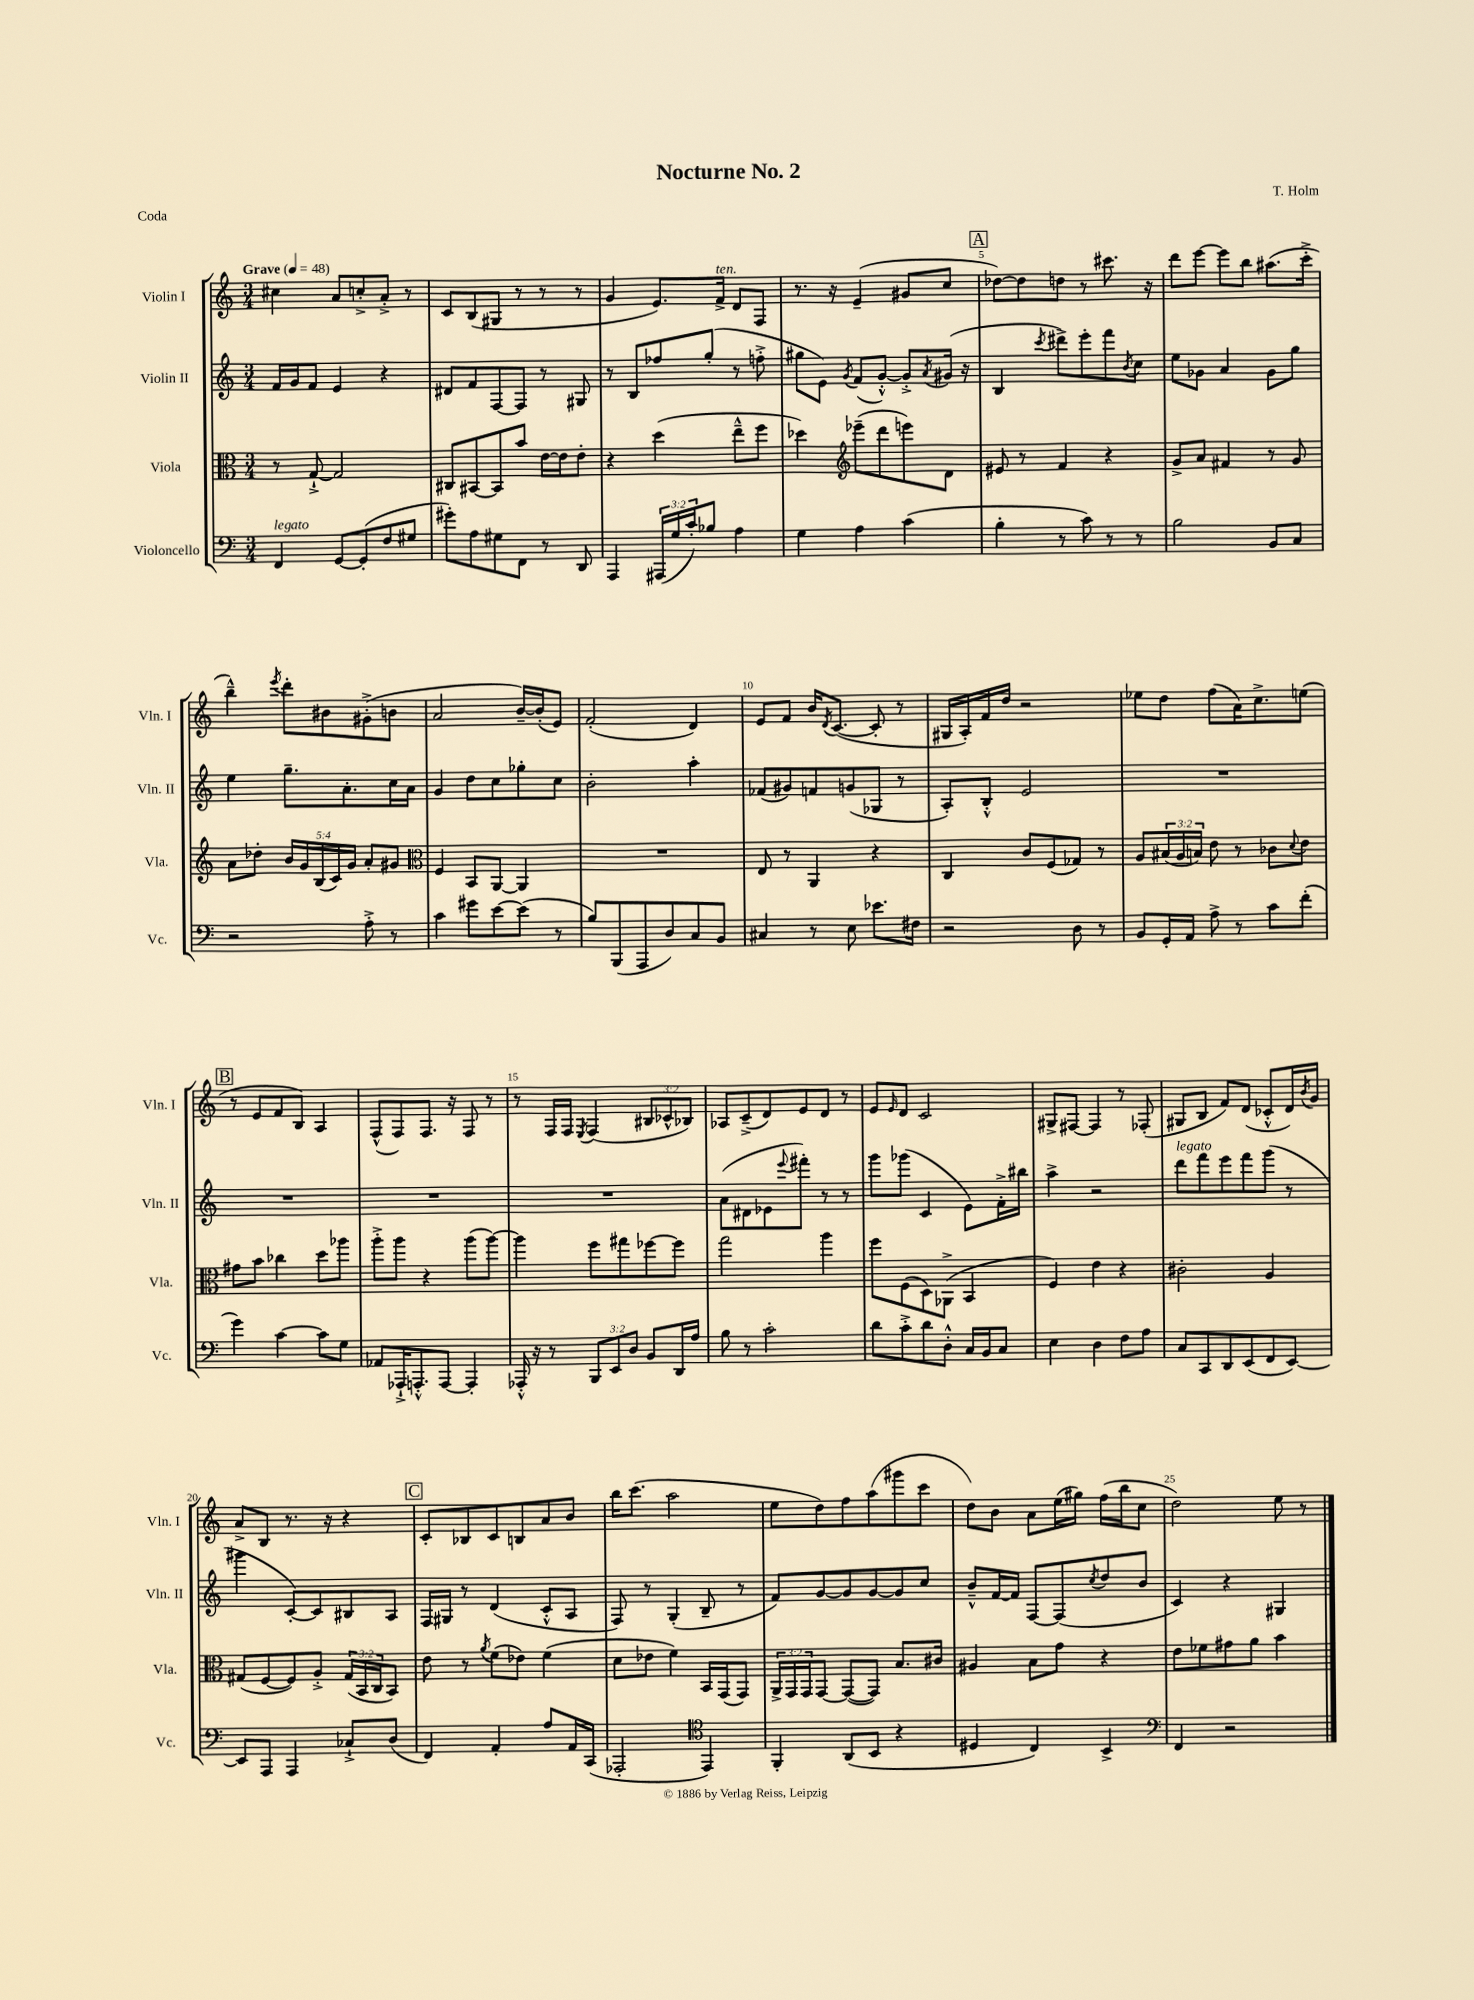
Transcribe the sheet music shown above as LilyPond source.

\header { title = "Nocturne No. 2" composer = "T. Holm" piece = "Coda" }
<<
\new StaffGroup <<
\new Staff = "s0" \with { instrumentName = "Violin I" shortInstrumentName = "Vln. I" } {
    \clef treble \key c \major \numericTimeSignature \time 3/4 \override Staff.TupletNumber.text = #tuplet-number::calc-fraction-text \tempo "Grave" 4 = 48
    cis''4 a'8 c''8-.-> a'8-.-> r8 |
    c'8 b8( gis8 r8 r8 r8 |
    g'4 e'8.) f'16->^\markup { \italic "ten." } d'8 f8 |
    r8. r16 e'4--( gis'8 c''8 |
    \mark \markup { \box "A" } des''8~) des''8 d''8 r8 cis'''8. r16 |
    d'''8 e'''8~ e'''8 b''8 ais''8.( c'''16-.-> |
    b''4---^) \acciaccatura { e'''8 } d'''8-. bis'8 gis'8-.->( b'8 |
    a'2 b'16~--) b'16-.( e'8) |
    f'2-.( d'4) |
    e'8 f'8 b'16 \acciaccatura { d'8 } c'8.~( c'8-. r8 |
    gis16 a16-.) f'16 d''16 r2 |
    ees''8 d''8 f''8( a'16) c''8.-> e''8( |
    \mark \markup { \box "B" } r8 e'8 f'8 b8) a4 |
    f8-^( f8) f8. r16 f8 r8 |
    r8 f16 f16 \acciaccatura { e8 } f4( \tuplet 3/2 { bis8 ces'8-^ bes8) } |
    aes8 c'8--->( d'8) e'8 d'8 r8 |
    e'8 \grace { e'16 } d'8 c'2 |
    gis8-> fis8~ fis4 r8 fes8-.( |
    gis8 b8 f'8) d'8( ces'8-.-^ d'16) \acciaccatura { b'8 } g'16 |
    a'8-> b8 r8. r16 r4 |
    \mark \markup { \box "C" } c'8-. bes8 c'8 b8 a'8 b'8 |
    b''16 c'''8.( a''2 |
    e''8 d''8) f''8 a''8( gis'''8 c'''8 |
    d''8) b'8 a'8 e''16( gis''16) f''16( b''16 c''8 |
    d''2) e''8 r8 \bar "|." |
}
\new Staff = "s1" \with { instrumentName = "Violin II" shortInstrumentName = "Vln. II" } {
    \clef treble \key c \major \numericTimeSignature \time 3/4
    f'16 g'16 f'8 e'4 r4 |
    dis'8 f'8 f8~ f8 r8 gis8 |
    r8 b8 fes''8 g''8-.( r8 f''8-.-> |
    gis''8 e'8) \acciaccatura { g'8 } f'8( g'8~-.-^) g'8-.-> \acciaccatura { a'8 } gis'16( r16 |
    \mark \markup { \box "A" } b4 \acciaccatura { c'''8 } dis'''8->) e'''8-. f'''8 \acciaccatura { b'8 } c''8 |
    e''8 ges'8 a'4 ges'8 g''8 |
    e''4 g''8.-- a'8.-. c''16 a'16 |
    g'4 d''8 c''8 ges''8-. c''8 |
    b'2-. a''4-. |
    fes'8( gis'8) f'8 g'8( ges8 r8 |
    a8-.) b8-.-^ e'2 |
    R2. |
    \mark \markup { \box "B" } R2. |
    R2. |
    R2. |
    a'8( dis'8 ees'8 \appoggiatura { e'''8 } fis'''8-.) r8 r8 |
    g'''8 ges'''8( c'4 e'8) f'16-.-> bis''16 |
    a''4-> r2 |
    d'''8^\markup { \italic "legato" } f'''8 e'''8 f'''8 g'''8( r8 |
    gis'''4 c'8~-.) c'8 bis8 a8 |
    \mark \markup { \box "C" } f16 gis16 r8 d'4( c'8-.-^ a8 |
    f8) r8 g4-.( b8-- r8 |
    f'8) g'8~ g'8 g'8~ g'8 c''8 |
    b'8---^ f'16~ f'16 f8~ f8( \acciaccatura { c''8 } d''8 b'8 |
    c'4) r4 gis4 \bar "|." |
}
\new Staff = "s2" \with { instrumentName = "Viola" shortInstrumentName = "Vla." } {
    \clef alto \key c \major \numericTimeSignature \time 3/4 \override Staff.TupletNumber.text = #tuplet-number::calc-fraction-text
    r8 g8~-!-> g2 |
    cis8 bis,8~ bis,8 b'8 e'16~ e'16 e'8-. |
    r4 d''4( e''8---^ f''8 |
    des''4) \clef treble ees'''8--( d'''8 e'''8) d'8 |
    \mark \markup { \box "A" } eis'8 r8 f'4 r4 |
    g'8-> a'8 fis'4 r8 g'8 |
    a'8 des''8-. \tuplet 5/4 { b'16 g'16 b16( c'16) g'16 } a'8-. gis'8 |
    \clef alto f4 b,8 a,8~ a,4 |
    R2. |
    e8 r8 a,4 r4 |
    c4 c'8 f8( ges8) r8 |
    a8 \tuplet 3/2 { bis16( a16 b16) } e'8 r8 ces'8 \appoggiatura { d'8 } e'8 |
    \mark \markup { \box "B" } gis'8 b'8 ces''4 d''8 aes''8 |
    a''8-.-> a''8 r4 a''8( a''8~) |
    a''4 f''8 gis''8 fes''8~ fes''8 |
    g''2 a''4 |
    f''8 f8( d8) aes,8->( b,4 |
    f4) e'4 r4 |
    cis'2-. a4 |
    gis8( f8~ f8) a8-.-> \tuplet 3/2 { gis16( b,16 c16 } b,8) |
    \mark \markup { \box "C" } e'8 r8 \acciaccatura { a'8 } f'8( ees'8) f'4( |
    d'8 ees'8 f'4) b,16 g,16( g,8) |
    \tuplet 3/2 { a,16-> g,16 g,16 } g,8~ g,8~( g,8) b8. cis'16 |
    ais4 b8 g'8 r4 |
    e'8 fes'8 gis'8 a'8 b'4 \bar "|." |
}
\new Staff = "s3" \with { instrumentName = "Violoncello" shortInstrumentName = "Vc." } {
    \clef bass \key c \major \numericTimeSignature \time 3/4 \override Staff.TupletNumber.text = #tuplet-number::calc-fraction-text
    f,4^\markup { \italic "legato" } g,8~ g,8-.( f8 gis8 |
    gis'8-.) a8 gis8 f,8 r8 d,8 |
    a,,4 \tuplet 3/2 { ais,,16( g16 c'16-.) } bes8 a4 |
    g4 a4 c'4( |
    \mark \markup { \box "A" } b4-. r8 c'8) r8 r8 |
    b2 b,8 c8 |
    r2 a8-.-> r8 |
    c'4 gis'8 e'8~ e'8( r8 |
    b8) b,,8( a,,8 d8) c8 b,8 |
    cis4 r8 e8 ees'8. fis16 |
    r2 d8 r8 |
    b,8 g,16-. a,16 a8-> r8 c'8 f'8-.( |
    \mark \markup { \box "B" } g'4) c'4~ c'8 g8 |
    aes,8 aes,,16-!-> a,,8.-.-^ a,,8~ a,,4-. |
    aes,,16-.-^ r16 r8 \tuplet 3/2 { b,,8 e,8 d8 } b,8 d,16 a16 |
    b8 r8 c'2-. |
    d'8 c'8-.-> d'8 d8-.-^ c16 b,16 c8 |
    e4 d4 f8 a8 |
    c8 c,8 d,8 e,8( f,8 e,8~) |
    e,8 a,,8 a,,4 ces8-!-> d8( |
    \mark \markup { \box "C" } f,4) a,4-. a8 a,16 c,16( |
    aes,,2-. \clef tenor e,4) |
    f,4-. a,8( b,8 r4 |
    dis4 c4) b,4-> |
    \clef bass f,4 r2 \bar "|." |
}
>>
>>
\layout { \context { \Score \override BarNumber.break-visibility = ##(#f #t #t) barNumberVisibility = #(every-nth-bar-number-visible 5) } }
